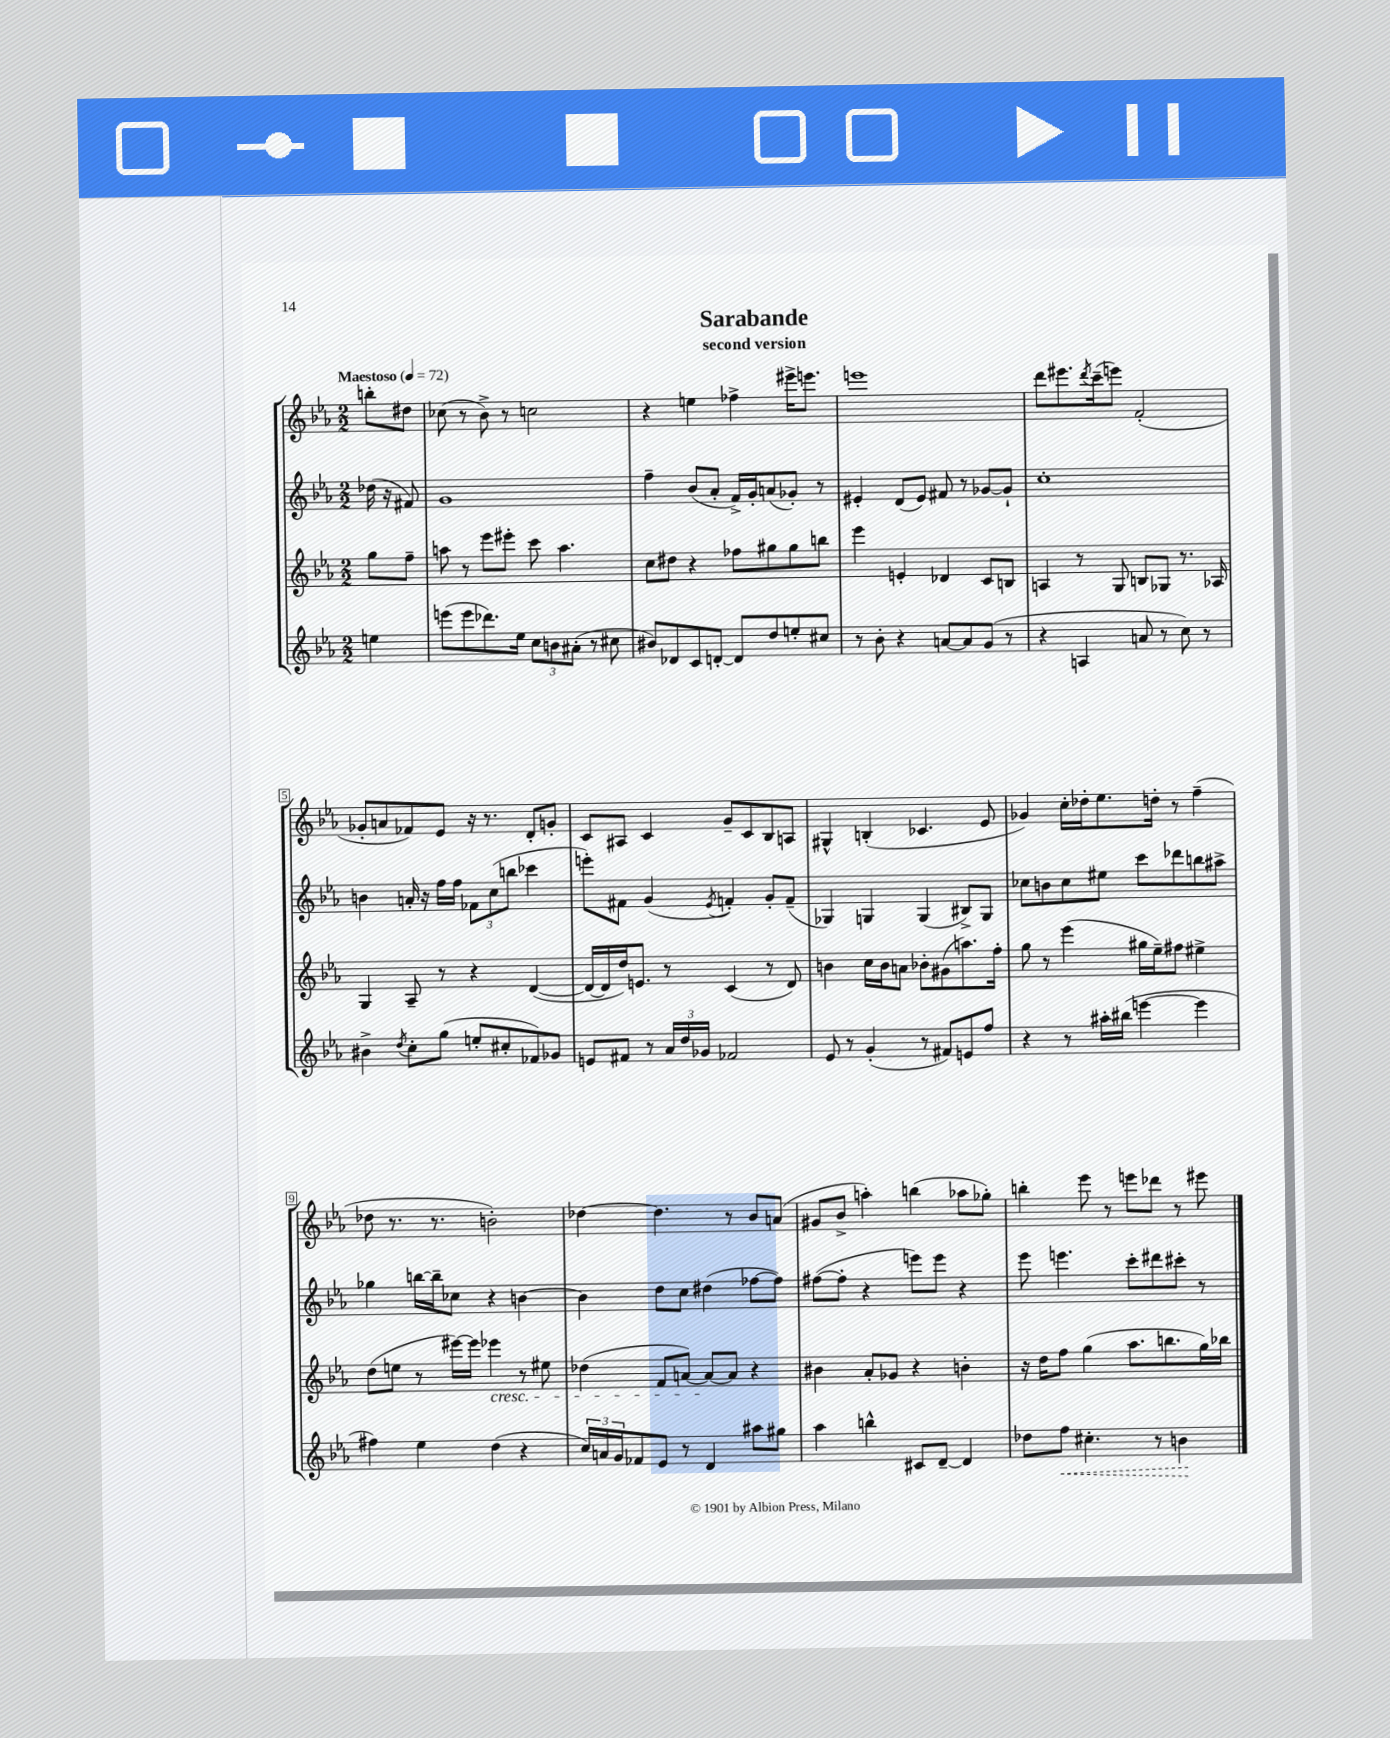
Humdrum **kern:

**kern	**kern	**kern	**kern
*staff4	*staff3	*staff2	*staff1
*clefG2	*clefG2	*clefG2	*clefG2
*k[b-e-a-]	*k[b-e-a-]	*k[b-e-a-]	*k[b-e-a-]
*M2/2	*M2/2	*M2/2	*M2/2
*MM72	*MM72	*MM72	*MM72
4ee\	8gg\L	(16dd-\	8bb'\L
.	.	16r	.
.	8ff~\J	8f#/)	8dd#\J
=	=	=	=
(8eee\L	8aa\	1g	(8cc-\
8eee\	8r	.	8r
8.ddd-\)	8eee-\L	.	8b-^\)
.	8eee#'\J	.	8r
16ee-\Jk	.	.	.
12cc\L	8ccc\	.	2cc\
12b\	.	.	.
.	4.aa\	.	.
(12a#'\J	.	.	.
8r	.	.	.
8cc#\	.	.	.
=	=	=	=
8b#/L)	8cc\L	4ff~\	4r
8d-/	8dd#\J	.	.
8c/	4r	(8b-/L	4ee\
[8d'/J	.	8a-'/J	.
8d/]L	8ff-\L	16f^/LL)	4ff-^\
.	.	16g'/J	.
8dd/	8gg#\	(8a/	.
8ee'/	8gg#\	8g-'/J)	16eee#^\LK
.	.	.	8.eee\J
8cc#/J	8bb\J	8r	.
=	=	=	=
8r	4eee-\	4e#'/	1eee
8b-'\	.	.	.
4r	4e'/	(8d/L	.
.	.	8e#/J)	.
[8a/L	4d-/	8f#/	.
8a/]	.	8r	.
(8g/J	8c/L	[8g-/L	.
8r	8B/J	8g-`/]J	.
=	=	=	=
4r	4A/	1cc'	8ddd\L
.	.	.	8.eee#\
4A/	8r	.	.
.	.	.	8qddd/
.	.	.	(16ccc~\k
.	8G/	.	8eee\J)
8a/	8B/L	.	(2f'/
8r	8G-/J	.	.
8cc\)	8.r	.	.
8r	.	.	.
.	16A-/	.	.
=	=	=	=
4b#^\	4G/	4b\	8g-'/L
.	.	.	8a/
8qdd/	.	.	.
8cc'\L	8A-~/	16a'/	8f-/)
.	.	16r	.
(8gg\J	8r	16ff\LL	8e-/J
.	.	16ff\JJ	.
8ee'/L	4r	12f-\L	16r
.	.	.	8.r
.	.	(12cc\	.
8cc#'/	.	.	.
.	.	12bb\J	.
8f-/)	([4d/	4ccc-\	8d'/L
8g-/J	.	.	8g'/J
=	=	=	=
8e/L	16d/_LL	8eee'\L)	8c/L
.	16d/]	.	.
8f#/J	16dd/J)	8f#\J	8A#/J
.	8.e/J	.	.
8r	.	(4g/	4c/
24a-/LL	8r	.	.
24dd/	.	.	.
24g-/JJ	.	.	.
.	.	8qe-/	.
2f-/	(4c/	4f'/)	8g~/L
.	.	.	8c/
.	8r	8g'/L	8B-/
.	8d/)	(8f~/J	8A/J
=	=	=	=
8e-/	4b\	4G-/)	4G#^^/
8r	.	.	.
(4g'/	16cc\LL	4G/	(4B'/
.	16b\J	.	.
.	8a\J	.	.
8r	8b-'\L	(4G/	4.c-/
8f#/L)	(8g#\	.	.
8e/	8.aa\)	8B#^/L)	.
8ff/J	.	8G/J	8e-/
.	16ff'\Jk	.	.
=	=	=	=
4r	8gg\	8cc-\L	4g-/)
.	8r	8b\	.
8r	(4eee-\	8cc-\	16cc'\LL
.	.	.	16dd-'\J
16aa#'\LL	.	8ee#\J	8.ee-\
(16bb#\JJ	.	.	.
[4eee\	16gg#\LL	8ccc\L	.
.	16ee-~\J)	.	16dd'\Jk
.	8ff#\J	8ddd-\	8r
4eee\]	4ee#^\	8bb\	(4ff~\
.	.	8aa#^\J	.
=	=	=	=
4ff#\)	(8dd\L	4gg-\	8dd-\
.	8ee\J	.	8.r
4ee-\	8r	[16bb\LL	.
.	.	16bb~\]J	8.r
.	[16eee#\LL)	8cc-\J	.
.	16eee#\]JJ	.	.
(4dd\	4eee-\	4r	2b'\)
4r	8r	[4b\	.
.	8ee#\	.	.
=	=	=	=
24cc/LL)	(4dd-\	4b\]	[4dd-\
24a/	.	.	.
24g/J	.	.	.
8f-/	.	.	.
8e-/J	8f/L	8dd\L	4.dd-\]
8r	[8a/J)	8cc\J	.
4d/	8a/_L	(4dd#\	.
.	8a/]J	.	8r
8aa#\L	4r	[8ff-\L	8b-/L
8gg#\J	.	8ff-\]J)	(8a/J
=	=	=	=
4aa-\	4b#\	([8ff#\L	8g#/L
.	.	8ff#'\]J	8b-^/J
4bb^^\	8a-'/L	4r	4aa'\)
.	8g-/J	.	.
8c#/L	4r	8eee\L)	(4bb\
[8d~/J	.	8eee\J	.
4d/]	4b'\	4r	8aa-\L
.	.	.	8gg-'\J)
=	=	=	=
8dd-\L	16r	8eee-\	4bb'\
.	16dd\LK	.	.
8ff\J	8ff\J	4.eee\	.
4.cc#'\	(4gg\	.	8eee-\
.	.	.	8r
.	8.aa-\L	8ccc'\L	8eee\L
8r	.	8ddd#\	8ddd-\J
.	8.bb\	.	.
4b\	.	8ccc#'\J	8r
.	16gg\L)	8r	8eee#\
.	16bb-\JJ	.	.
==	==	==	==
*-	*-	*-	*-
